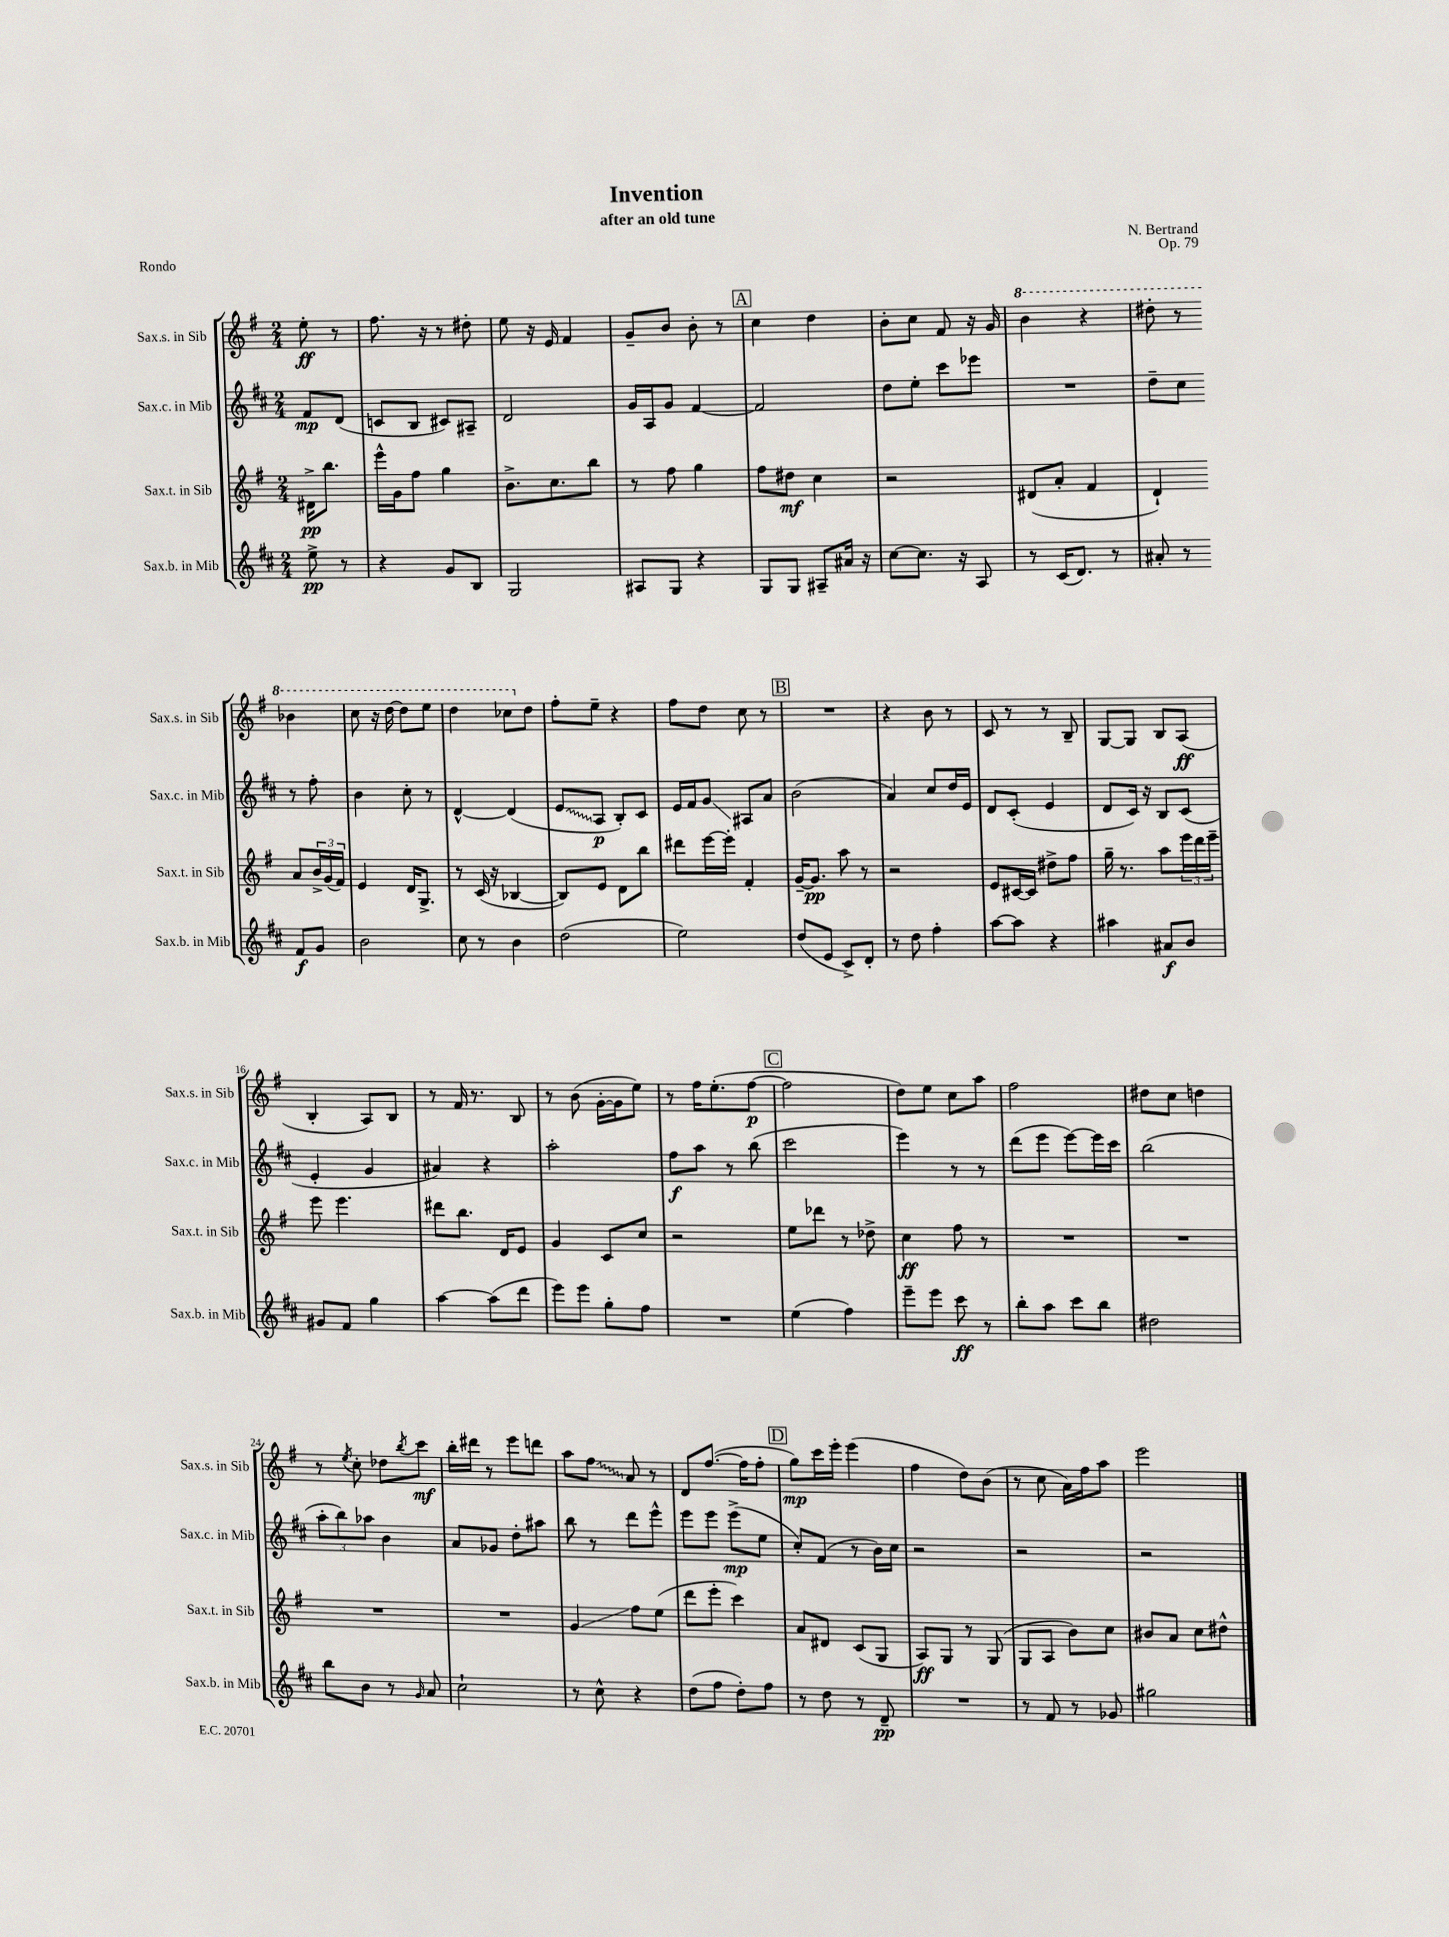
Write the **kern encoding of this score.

**kern	**kern	**kern	**kern
*staff4	*staff3	*staff2	*staff1
*clefG2	*clefG2	*clefG2	*clefG2
*k[f#c#]	*k[f#]	*k[f#c#]	*k[f#]
*M2/4	*M2/4	*M2/4	*M2/4
8ee^	16d#^	8f#	8ee'
.	8.bb	.	.
8r	.	(8d	8r
=	=	=	=
4r	16eee^^	8c	8.ff#
.	16g	.	.
.	8ff#	8B	.
.	.	.	16r
8g	4gg	8c#)	8r
8B	.	8A#~	8dd#'
=	=	=	=
2G	8.b^	2d	8ee
.	.	.	16r
.	8.cc	.	16e
.	.	.	4f#
.	8bb	.	.
=	=	=	=
8A#	8r	16g	8g~
.	.	16A	.
8G	8ff#	8g	8b
4r	4gg	[4f#	8b'
.	.	.	8r
=	=	=	=
8G	8ff#	2f#]	4cc
8G	8dd#	.	.
8A#~	4cc	.	4dd
16a#	.	.	.
16r	.	.	.
=	=	=	=
[8cc#	2r	8dd	8b'
8.cc#]	.	8ee'	8cc
.	.	8ccc#	8f#
16r	.	.	.
8A	.	8eee-	16r
.	.	.	16g
=	=	=	=
8r	(8d#	2r	4bb
(16c#	8a'	.	.
8.d)	.	.	.
.	4f#	.	4r
8r	.	.	.
=	=	=	=
8a#'	4d`)	8dd~	8ddd#'
8r	.	8cc#	8r
8f#	8a	8r	4bb-
8g	24b^	8ff#'	.
.	(24g	.	.
.	24f#)	.	.
=	=	=	=
2b	4e	4b	8ccc
.	.	.	16r
.	.	.	[16ddd
.	16d	8cc#'	8ddd]
.	8.G^	.	.
.	.	8r	8eee
=	=	=	=
8cc#	8r	[4d^^	4ddd
8r	(16c	.	.
.	16r	.	.
4b	[4B-	(4d]	8ccc-
.	.	.	8dd
=	=	=	=
(2dd	8B-])	8e	8ff#'
.	8e	8A	8ee~
.	8d	8B')	4r
.	8bb	8c#	.
=	=	=	=
2ee)	8ddd#	16e	8ff#
.	.	16f#	.
.	[16eee	8g	8dd
.	16eee']	.	.
.	4f#'	8A#	8cc
.	.	8a	8r
=	=	=	=
(8dd	[16g~	(2b	2r
.	8.g]	.	.
8e	.	.	.
8c#^)	8aa	.	.
8d'	8r	.	.
=	=	=	=
8r	2r	4a)	4r
8dd	.	.	.
4ff#'	.	8cc#	8b
.	.	16dd	8r
.	.	16e	.
=	=	=	=
[8aa	8e	8d	8c
8aa]	[16c#	(8c#'	8r
.	16c#]	.	.
4r	8dd#^	4e	8r
.	8ff#	.	8B~
=	=	=	=
4aa#	16gg~	8d	[8G
.	8.r	.	.
.	.	16c#)	8G]
.	.	16r	.
8a#	8aa	8B	8B
8b	24eee	(8c#	(8A
.	24ddd	.	.
.	24eee~	.	.
=	=	=	=
8g#	8eee	4e'	4B'
8f#	4.eee	.	.
4gg	.	4g	8A)
.	.	.	8B
=	=	=	=
[4aa	8ddd#	4a#)	8r
.	8.bb	.	16f#
.	.	.	8.r
(8aa]	.	4r	.
.	16d	.	.
8ddd	8e	.	8B
=	=	=	=
8eee)	4g	2aa'	8r
8eee	.	.	(8b
8gg'	8c	.	[16g'
.	.	.	16g]
8ff#	8cc	.	8ee)
=	=	=	=
2r	2r	8ff#	8r
.	.	8aa	16ff#
.	.	.	(8.ee'
.	.	8r	.
.	.	(8bb	[8ff#
=	=	=	=
(4ee	8ee	2ccc#	2ff#]
.	8ddd-	.	.
4ff#)	8r	.	.
.	8dd-^	.	.
=	=	=	=
8eee~	4cc	4eee)	8dd)
8eee	.	.	8ee
8ccc#	8ff#	8r	8cc
8r	8r	8r	8aa
=	=	=	=
8bb'	2r	(8ddd	2ff#
8aa	.	8eee	.
8ccc#	.	[8eee)	.
8bb	.	16eee]	.
.	.	16ccc#	.
=	=	=	=
2dd#	2r	(2bb	8dd#
.	.	.	8cc
.	.	.	4dd
=	=	=	=
8bb	2r	12aa'	8r
.	.	12bb)	.
.	.	.	8qee
8b	.	.	8cc'
.	.	12aa-	.
8r	.	4b	8dd-
16qqg	.	.	8qbb
8a	.	.	8ccc
=	=	=	=
2cc#`	2r	8a	16bb'
.	.	.	16ddd#
.	.	8g-	8r
.	.	8dd'	8eee
.	.	8aa#	8ddd
=	=	=	=
8r	4g	8bb	8aa
8cc#^^	.	8r	8ff#
4r	8ff#	8ddd	8a
.	(8ee	8eee^^	8r
=	=	=	=
(8dd	8ddd	8eee	8d
8ff#	8eee'	8eee	([8.ff#
8dd')	4ccc)	(8eee^	.
.	.	.	16ff#]
8ff#	.	8ee	8ff#'
=	=	=	=
8r	8a	8cc#')	8gg)
8dd	8d#	(8f#	16ccc
.	.	.	16eee'
8r	(8c	8r	(4eee
8d~	8G	16b)	.
.	.	16cc#	.
=	=	=	=
2r	8A)	2r	4ff#
.	8G	.	.
.	8r	.	8dd)
.	(8G	.	(8b
=	=	=	=
8r	8G	2r	8r
8f#	8A	.	8cc
8r	8b)	.	16a)
.	.	.	16ff#
8g-	8cc	.	8aa
=	=	=	=
2gg#	8b#	2r	2eee
.	8a	.	.
.	8cc	.	.
.	8dd#^^	.	.
==	==	==	==
*-	*-	*-	*-
